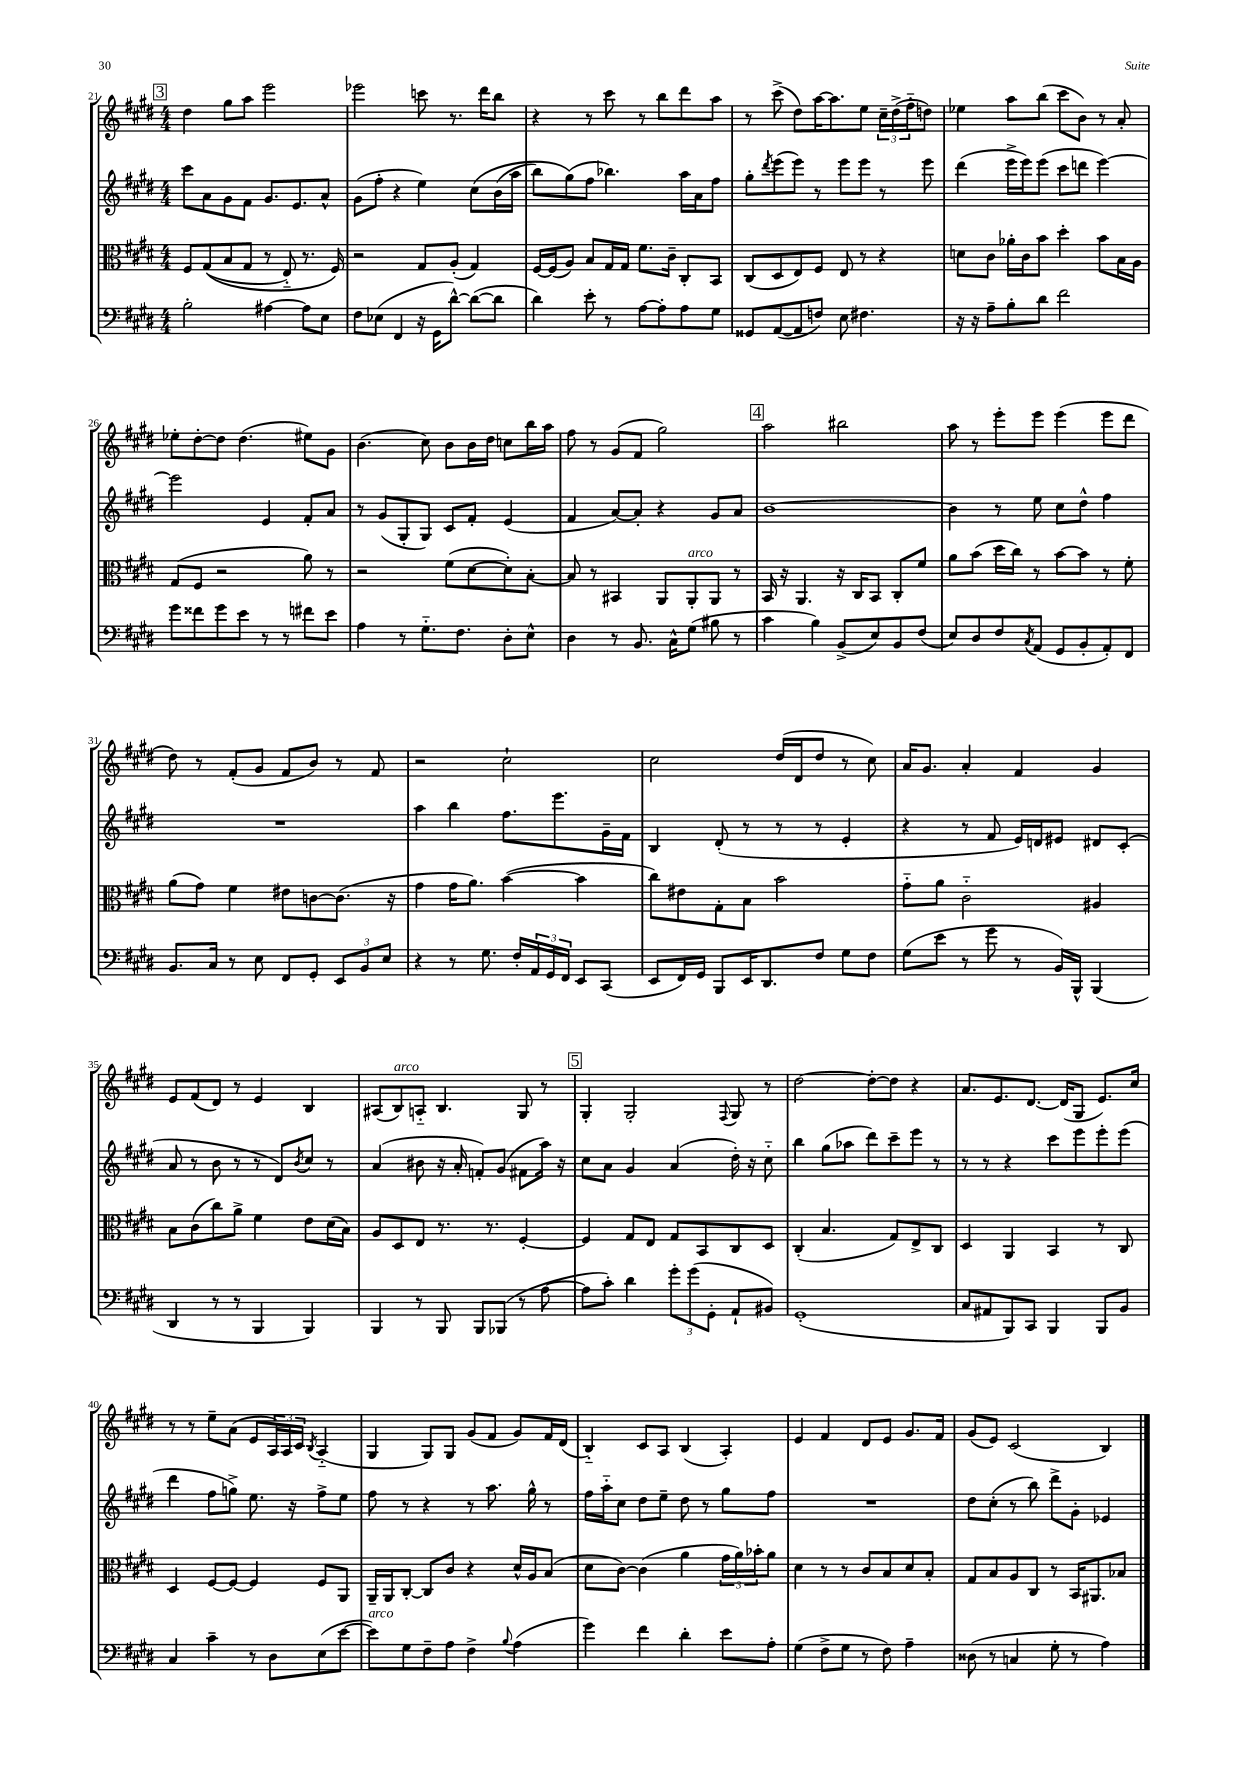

**kern	**kern	**kern	**kern
*staff4	*staff3	*staff2	*staff1
*clefF4	*clefC3	*clefG2	*clefG2
*k[f#c#g#d#]	*k[f#c#g#d#]	*k[f#c#g#d#]	*k[f#c#g#d#]
*M4/4	*M4/4	*M4/4	*M4/4
2B'	8F#	8ccc#	4dd#
.	&((8G#	8a	.
.	8B	8g#	8gg#
.	8G#	8f#	8aa
[4A#	8r	8.g#	2eee
.	8E'~)	.	.
.	.	8.e	.
8A#]	8.r	.	.
8E	.	8a^^	.
.	16F#&)	.	.
=	=	=	=
8F#	2r	(8g#	2eee-
(8E-	.	8ff#'	.
4FF#	.	4r	.
16r	8G#	4ee)	8ccc
16GG#	.	.	.
[8d#^^)	(8A'	.	8.r
(8d#_	4G#)	&(8cc#	.
.	.	.	16ddd#
8d#]	.	(16b	8bb
.	.	16aa	.
=	=	=	=
4d#)	[16F#	8bb)	4r
.	(16F#]	.	.
.	8A)	(8gg#&)	.
8e'	8B	8ff#	8r
8r	16G#	4.bb-)	8ccc#
.	16G#	.	.
[8A	8.f#	.	8r
8A']	.	.	8bb
.	16c#~	.	.
8A	8C#'	16aa	8ddd#
.	.	16a	.
8G#	8BB	8ff#	8aa
=	=	=	=
8GG##	(8C#	8gg#'	8r
.	.	8qddd#	.
([8AA	8D#	(8eee	(8ccc#^
8AA]	8E)	8eee)	8dd#)
8F)	8F#	8r	[16aa
.	.	.	8.aa]
8E	8E	8eee	.
4.F#	8r	8eee	8ee
.	4r	8r	24cc#~
.	.	.	(24dd#^
.	.	.	24ff#'~
.	.	8eee	8dd)
=	=	=	=
16r	8d	(4ddd#	4ee-
16r	.	.	.
8A~	8c#	.	.
8B'	16a-'	16eee^	8aa
.	16c#	16eee)	.
8d#	8b	(8eee	(8bb
2f#	4dd#'	8ccc#	8ccc#
.	.	8ddd	8b)
.	8b	[4eee)	8r
.	16B	.	8a'
.	16A	.	.
=	=	=	=
8g#	(8G#	2eee]	8ee-'
8f##	8F#	.	[8dd#'
8g#	2r	.	8dd#]
8e	.	.	(4.dd#
8r	.	4e	.
8r	.	.	.
8f#	8a)	8f#'	8ee#)
8e	8r	8a	8g#
=	=	=	=
4A	2r	8r	(4.b
.	.	(8g#	.
8r	.	8G#'	.
8.G#'~	.	8G#)	8cc#)
.	(8f#	8c#	8b
8.F#	.	.	.
.	[8d#	8f#'	16b
.	.	.	16dd#
8D#'	8d#'])	(4e	8cc
8E^^	[8B'	.	16bb
.	.	.	16aa
=	=	=	=
4D#	8B]	4f#	8ff#
.	8r	.	8r
8r	4BB#	[8a)	(8g#
8.BB	.	8a']	8f#
.	8AA	4r	2gg#)
16C#^^	.	.	.
(8G#	8AA'	.	.
8B#	8AA	8g#	.
8r	8r	8a	.
=	=	=	=
4c#	16BB	[1b	2aa
.	16r	.	.
.	4.AA	.	.
4B)	.	.	.
(8BB^	16r	.	2bb#
.	16C#	.	.
8E)	8BB	.	.
8BB	8C#'	.	.
(8F#	8f#	.	.
=	=	=	=
8E)	8a	4b]	8aa
8D#	(8b	.	8r
8F#	16dd#	8r	8eee'
.	16cc#)	.	.
8qC#	.	.	.
(8AA	8r	8ee	8eee
8GG#	[8b	8cc#	(4eee
8BB'	8b]	8dd#^^	.
8AA')	8r	4ff#	8eee
8FF#	8f#'	.	8ddd#
=	=	=	=
8.BB	(8a	1r	8dd#)
.	8g#)	.	8r
16C#	.	.	.
8r	4f#	.	(8f#'
8E	.	.	8g#
8FF#	8e#	.	8f#
8GG#'	[8c	.	8b)
12EE	(8.c]	.	8r
12BB	.	.	.
.	.	.	8f#
12E	.	.	.
.	16r	.	.
=	=	=	=
4r	4g#	4aa	2r
8r	16g#	4bb	.
.	8.a)	.	.
8.G#	.	.	.
.	([4b	8.ff#	2cc#`
16F#'	.	.	.
24AA	.	.	.
24GG#	.	.	.
.	.	8.eee	.
24FF#	.	.	.
8EE	4b]	.	.
(8CC#	.	16g#~	.
.	.	16f#	.
=	=	=	=
8EE	8cc#)	4B	2cc#
16FF#)	8e#	.	.
16GG#	.	.	.
8BBB	8G#'	(8d#'	.
16EE	8B	8r	.
8.DD#	.	.	.
.	2b	8r	(16dd#
.	.	.	16d#
8F#	.	8r	8dd#
8G#	.	4e'	8r
8F#	.	.	8cc#)
=	=	=	=
(8G#	8g#'~	4r	16a
.	.	.	8.g#
8e	8a	.	.
8r	2c#'~	8r	4a'
8g#	.	8f#	.
8r	.	16e)	4f#
.	.	16d	.
16BB)	.	8e#	.
16BBB^^	.	.	.
(4BBB	4A#	8d#	4g#
.	.	(8c#'	.
=	=	=	=
4DD#	8B	8a	8e
.	(8c#	8r	(8f#
8r	8cc#)	8b	8d#)
8r	8a^	8r	8r
4BBB	4f#	8r	4e
.	.	8d#)	.
.	.	8qb	.
4BBB)	8e	8cc#	4B
.	(16d#	8r	.
.	16B)	.	.
=	=	=	=
4BBB	8A	(4a	(8A#
.	8D#	.	8B)
8r	8E	8b#	8A'~
8BBB	8.r	16r	4.B
.	.	16a'	.
8BBB	.	8f')	.
.	8.r	.	.
(8BBB-	.	(8g#	.
8r	[4F#'	8f#	8G#
[8A	.	16aa)	8r
.	.	16r	.
=	=	=	=
8A]	4F#]	8cc#	4G#'
8c#')	.	8a	.
4d#	8G#	4g#	2G#'
.	8E	.	.
12g#'	8G#	(4a	.
(12g#	.	.	.
.	8BB	.	.
12GG#'	.	.	.
.	.	.	8qqF#
8AA`	8C#	16dd#')	8G#
.	.	16r	.
8BB#)	8D#	8cc#'~	8r
=	=	=	=
(1GG#'	(4C#'	4bb	[2dd#
.	4.B	(8gg#	.
.	.	8aa-	.
.	.	8ddd#)	8dd#'_
.	8G#)	8ccc#~	8dd#]
.	8E^	8eee	4r
.	8C#	8r	.
=	=	=	=
8C#	4D#	8r	8.a
8AA#	.	8r	.
.	.	.	8.e
8BBB)	4AA	4r	.
8CC#	.	.	[8.d#
4BBB	4BB	8ccc#	.
.	.	.	(16d#]
.	.	8eee	8G#
8BBB	8r	8eee'	8.e)
8BB	8C#	(8eee	.
.	.	.	16cc#
=	=	=	=
4C#	4D#	4ddd#	8r
.	.	.	8r
4c#~	[8F#	8ff#	8ee~
.	8F#_	8gg^)	(8a
8r	4F#]	8.ee	8e
8D#	.	.	24A)
.	.	.	24A
.	.	16r	.
.	.	.	24c#
.	.	.	8qB
(8E	8F#	8ff#^	(4A'~
[8e	8AA	8ee	.
=	=	=	=
8e])	16AA~	8ff#	4G#
.	16AA	.	.
8G#	[8C#'	8r	.
8F#~	8C#]	4r	8G#)
8A	8c#	.	8G#
4F#^	4r	8r	(8g#
.	.	8.aa	8f#
8qqB	.	.	.
(4A	16d#^^	.	8g#)
.	16A	16gg#^^	.
.	(8B	8r	16f#
.	.	.	(16d#
=	=	=	=
4g#)	8d#	16ff#	4B'~)
.	.	16aa'~	.
.	[8c#)	8cc#	.
4f#	(4c#]	8dd#	8c#
.	.	8ee~	8A
4d#'	4a	8dd#	(4B
.	.	8r	.
8e	24g#	8gg#	4A')
.	24a)	.	.
.	24b-'	.	.
8A'	8a	8ff#	.
=	=	=	=
(4G#	4d#	1r	4e
8F#^	8r	.	4f#
8G#	8r	.	.
8r	8c#	.	8d#
8F#)	8B	.	8e
4A~	8d#	.	8.g#
.	8B'	.	.
.	.	.	16f#
=	=	=	=
(8D##	8G#	8dd#	(8g#
8r	8B	(8cc#'	8e)
4C	8A	8r	(2c#
.	8C#	8bb)	.
8G#'	8r	8ddd#^	.
8r	16BB	8g#'	.
.	8.AA#	.	.
4A)	.	4e-	4B)
.	8B-	.	.
==	==	==	==
*-	*-	*-	*-
